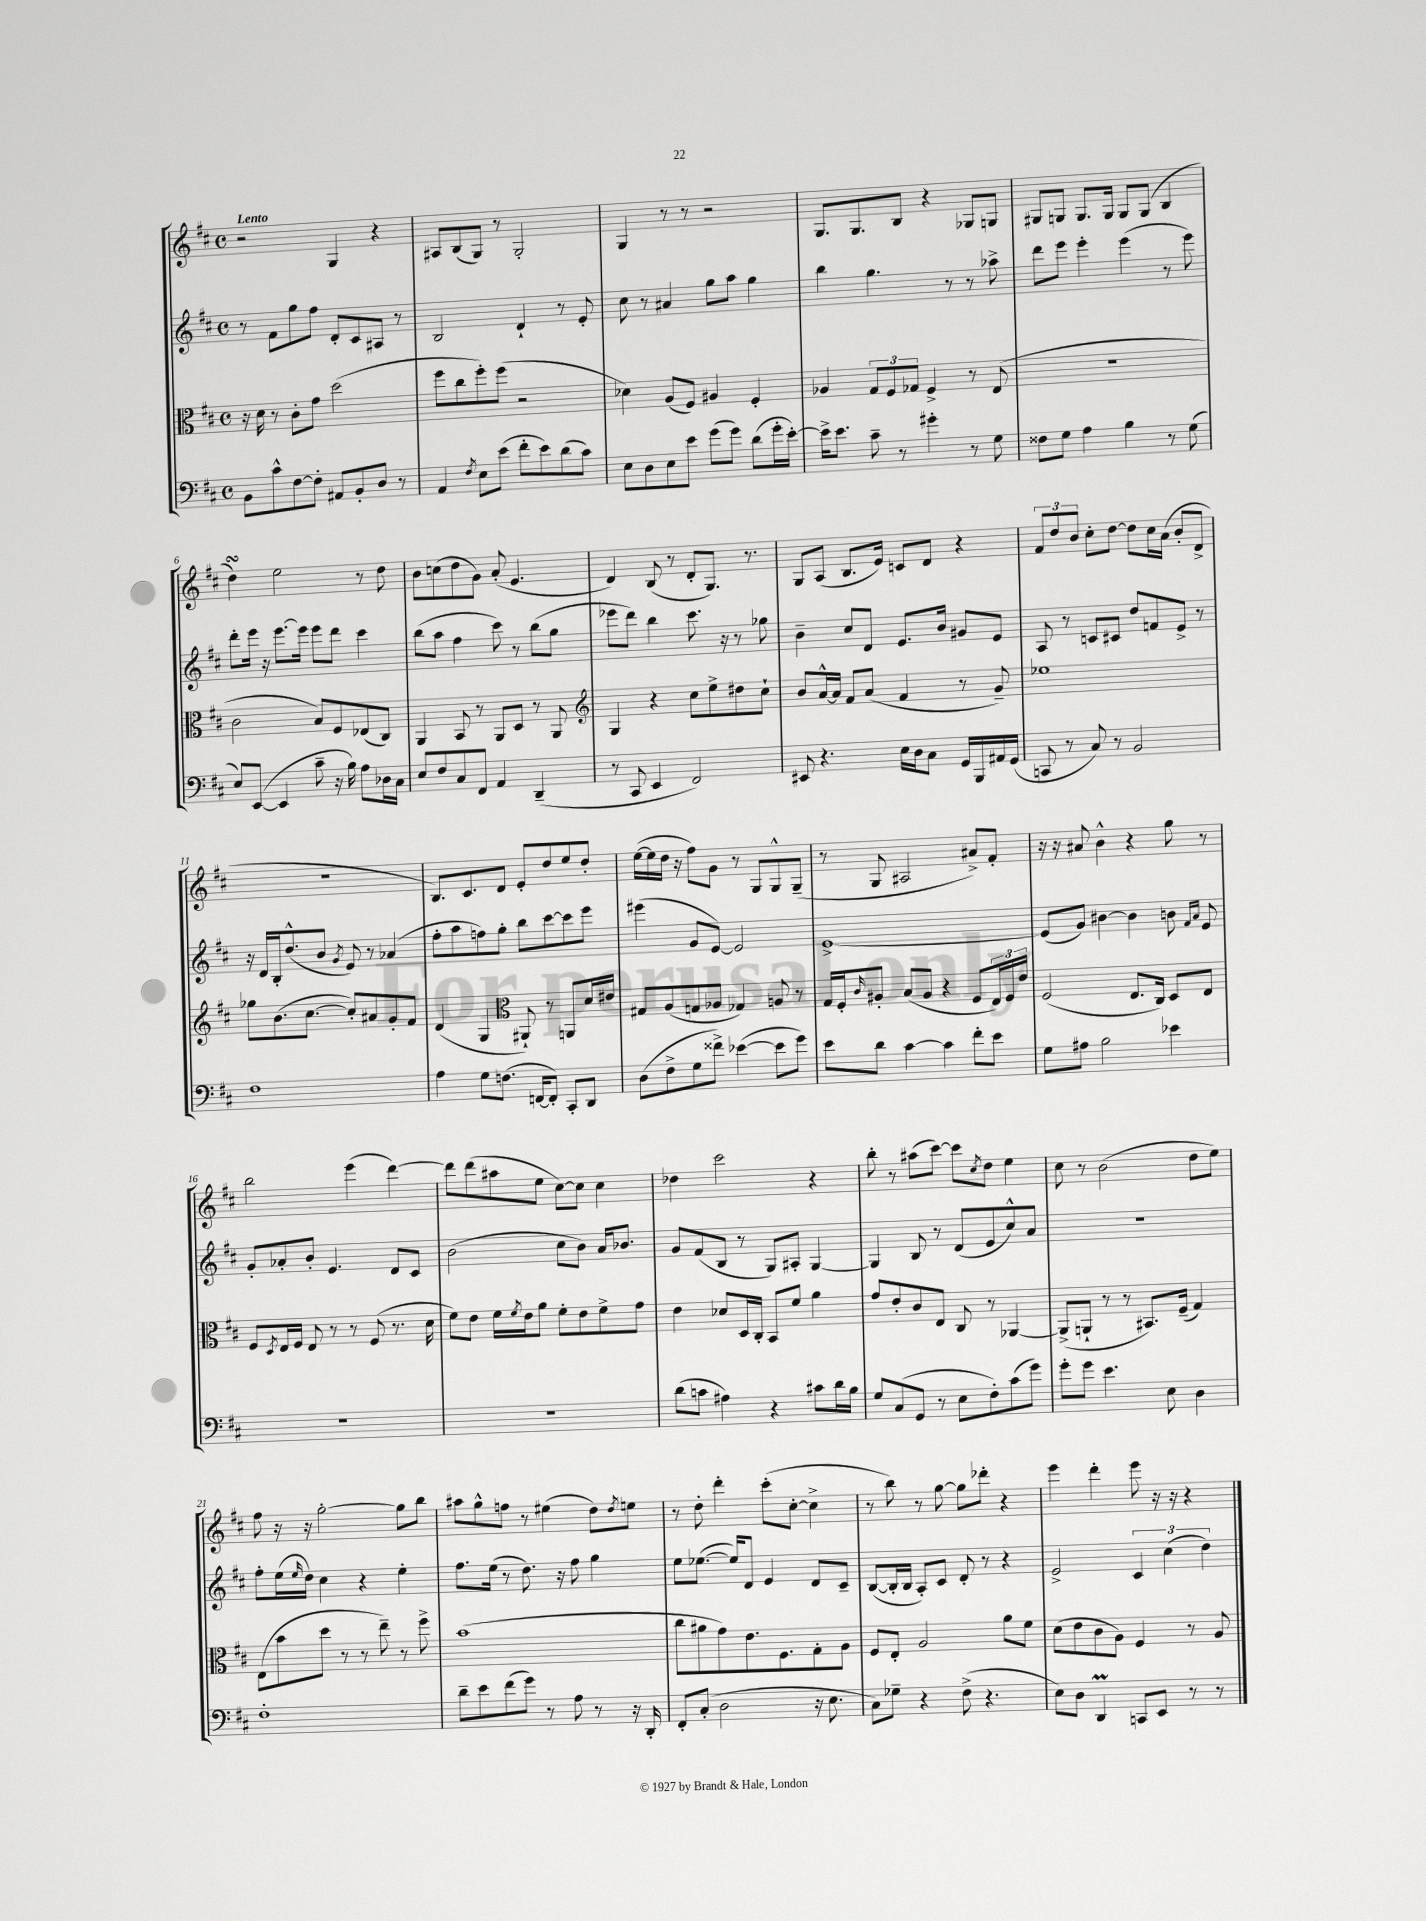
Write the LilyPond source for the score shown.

<<
\new StaffGroup <<
\new Staff = "s0" {
    \clef treble \key d \major \defaultTimeSignature \time 4/4 \tempo "Lento"
    r2 g4 r4 |
    ais8 b8( g8) r8 g2-. |
    g4 r8 r8 r2 |
    g8. g8. b8 r4 ges8 g8 |
    gis8 g8 g8. g16 g8 g8( b4 |
    d''4\turn) e''2 r8 d''8 |
    b'8 c''8( d''8 g'8) a'8-.( e'4. |
    d'4) b8( r8 d'8-. g8.) r8. |
    g8 a8( b8. e'16) c'8 d'8 r4 |
    \tuplet 3/2 { fis'8 d''8 b'8 } cis''8-. d''8~ d''8 cis''16 a'16( b'8-. d'8-> |
    R1 |
    b8.) cis'8. d'8 e'8-. d''8 e''8 d''8-. |
    e''16~( e''16 d''16 r16 fis''8) g'8 r8 g8 g8-^ g8--( |
    r8 g8 ais2 ais'8->) fis'8-. |
    r16 r16 ais'8 b'4-^ r4 g''8 r8 |
    b''2 e'''4( d'''4~) |
    d'''8 d'''8( ais''8 e''8 cis''8~) cis''8 cis''4 |
    des''4 cis'''2 r4 |
    b''8-. r8 ais''8( cis'''8~) cis'''8 \acciaccatura { cis''8 } d''8 e''4 |
    cis''8 r8 b'2( d''8 e''8) |
    fis''8 r16 r16 g''2~-. g''8 b''8 |
    ais''8 g''8-^ f''8 r8 eis''4( d''8) \acciaccatura { d''8 } e''8 |
    r8 d''8-. d'''4-. cis'''8-.( cis''8~-. cis''4-> |
    r8 b''8) r8 g''8~ g''8 des'''8-. r4 |
    e'''4 d'''4-. e'''8 r16 r16 r4 \bar "|." |
}
\new Staff = "s1" {
    \clef treble \key d \major \defaultTimeSignature \time 4/4
    r8 fis'8 g''8 fis''8 d'8-. cis'8 ais8 r8 |
    b2 d'4-! r8 e'8-. |
    cis''8 r8 ais'4 g''8 a''8 g''4 |
    b''4 g''4. r8 r8 aes''8-> |
    d'''8 e'''8 e'''4-. e'''4( r8 e'''8) |
    d'''8-. e'''16 r16 e'''8.~ e'''16 e'''8 d'''8 cis'''4 |
    b''8( a''8 fis''4 cis'''8) r8 b''8( g''8 |
    ees'''8 d'''8) b''4 cis'''8. r16 r8 ges''8 |
    b'4-- cis''8 d'8 e'8. b'16 gis'8 e'8 |
    a8 r8 c'8 cis'8 d''8 f'8 e'8-> r8 |
    r16 d'16 b16-. d''8.-^( b'8 \acciaccatura { g'8 } e'8) r8 aes'4( |
    fis''8-. a''8 f''8) g''8-. b''8 cis'''8~ cis'''8 e'''8 |
    eis'''4( g'8 e'8~) e'2 |
    e'1~-> |
    e'8( g'8) bis'4~ bis'4 b'8 \grace { fis'16 a'16 } e'8 |
    g'8-. aes'8-. b'8-. e'4. d'8 cis'8 |
    b'2( cis''8 b'8) a'16 bes'8. |
    g'8 fis'8( b8 r8 g8) ais8-. g4~ |
    g4 b8 r8 d'8( e'8 cis''8-^) a'8 |
    r1 |
    fis''8-. e''16( \grace { e''16 } d''16) cis''4 r4 e''4-. |
    fis''8. e''16( r8 d''8.) r16 fis''8 g''4 |
    e''8 ees''8.~( ees''16) d'8 e'4 d'8 cis'8-- |
    b8~( b16-. b16 a8-.) cis'8 d'8-. r8 r4 |
    e'2-> \tuplet 3/2 { cis'4 cis''4( d''4) } \bar "|." |
}
\new Staff = "s2" {
    \clef alto \key d \major \defaultTimeSignature \time 4/4
    r16 d'16 r8 cis'8-. g'8 d''2( |
    fis''8 cis''8 fis''8-.) fis''8( r2 |
    des'4) a8( fis8) ais4 fis4-. |
    aes4 \tuplet 3/2 { g8 fis8 ges8 } fis4-> r8 e8( |
    R1 |
    cis'2 b8) fis8 ees8( cis8) |
    a,4 b,8 r8 a,8 d8 r8 a,8 |
    \clef treble g4 r4 cis''8 e''8-> dis''8 cis''8-! |
    b'8 a'16~-^ a'16 fis'8 a'8( fis'4 r8 g'8--) |
    ees''1 |
    ges''8 b'8.( cis''8.~ cis''8-.) ais'8 g'8-. fis'8 |
    d'4( g4 \clef alto ais,8-!) r8 a,8 d'16 eis'16 |
    gis8 a8( g8 aes8 ges4) a8 r8 |
    g16 fis16-. \grace { cis'16 } ais8-. b8( ais8 r4 fis8 \tuplet 3/2 { e16) fis16 e'16 } |
    fis2( e8. cis16) d8 e8 |
    fis8 \acciaccatura { d8 } e16 fis16 e8 r8 r8 fis8( r8. d'16 |
    fis'8) e'8 fis'16 \acciaccatura { fis'8 } e'16 a'8 fis'8-. e'8 fis'8-> g'8 |
    e'4 des'8 d16 cis16-. b,8 fis'8 a'4 |
    g'8 e'8-. cis'8 e8 cis8 r8 aes,4~ |
    aes,8->( a,8-! r8 r8 bis,8.) fis16--( g4) |
    e8( b'8 d''8 r8 r8 e''8--) r8 fis''8-> |
    b'1( |
    cis''8 ais'8 g'8) e'8. fis8. g8-. a8 |
    fis8 e8-. a2 a'8 fis'8 |
    d'8( e'8 cis'8 a8) fis4 r8 a8 \bar "|." |
}
\new Staff = "s3" {
    \clef bass \key d \major \defaultTimeSignature \time 4/4
    b,8 cis'8-^ fis8~ fis8-. ais,8 b,8-. d8 r8 |
    a,4 \acciaccatura { fis8 } e8 e'8( fis'8-. e'8) d'8( cis'8) |
    e8 d8 e8 e'8 g'8( g'8) d'8( g'16-. e'16~-.) |
    e'16-> e'8. cis'8-- r8 gis'4-. r8 g8 |
    fisis8 g8 a4 b4 r8 g8( |
    e8) e,8~( e,4 cis'8-- r16 b16) a8 des16 cis16 |
    e8 fis8 cis8 fis,8 a,4 d,4--( |
    r8 cis,8 e,4 fis,2) |
    eis,8 r4. e16 d16 cis8 g,16 b,,16 ais,16 g,16( |
    c,8 r8 cis8) r8 b,2 |
    fis1 |
    a4 g8 f8.( f,16~ f,8-.) cis,8-. d,8 |
    d8( fis8-> g8 fisis'8->) ees'4~( ees'8 g'8) |
    e'8 d'8 cis'4~ cis'4 fis'8-. e'8 |
    g8 ais8 b2 ees'4 |
    R1 |
    R1 |
    d'8( c'8 ais4) r4 cis'8 d'16 b16 |
    g8 cis8( g,8 r8 e8 fis8-.) cis'8( g'8) |
    g'8-. g'8 e'4. e8 d4 |
    fis1-. |
    d'8-- e'8 fis'8( g'8) r8 a8 r8 r16 d,16-. |
    fis,8-. cis8-.( d2 r16 e8. |
    cis8) ges8-- r4 fis8->( r4. |
    e8) d8 d,4\prall c,8 e,8 r8 r8 \bar "|." |
}
>>
>>
